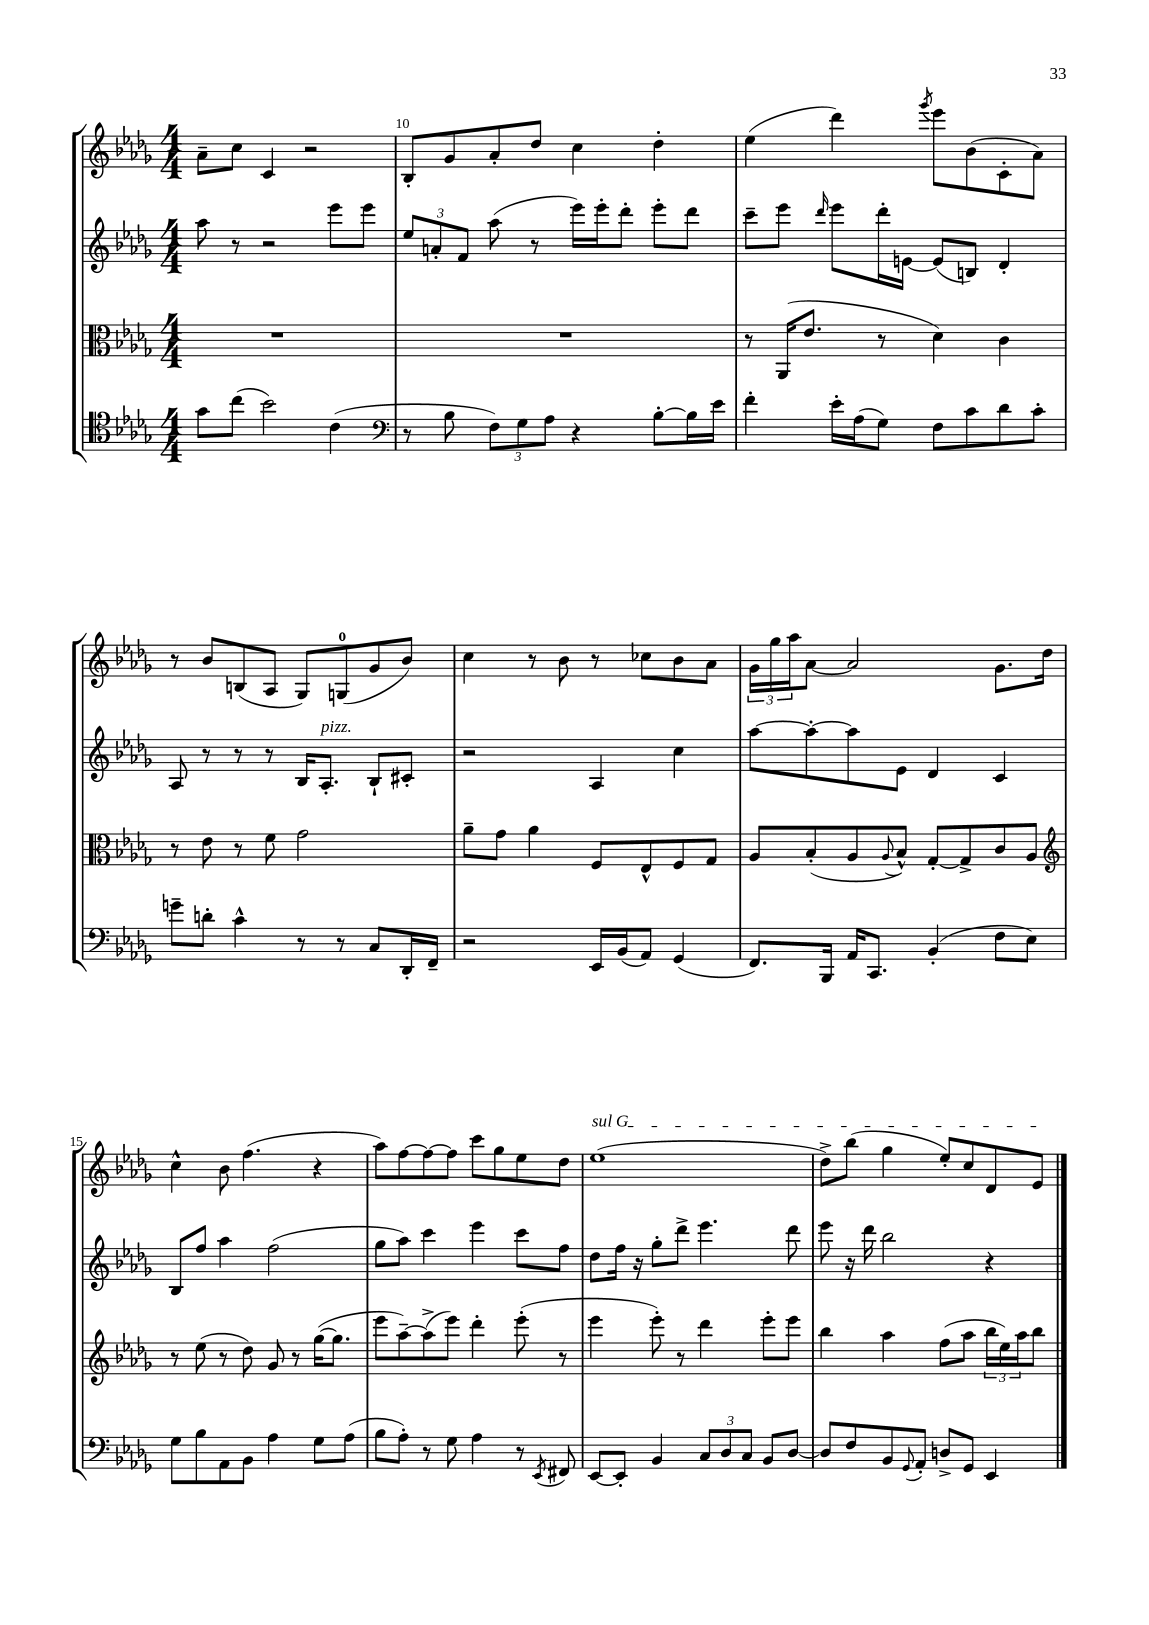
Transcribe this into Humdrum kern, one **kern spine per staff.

**kern	**kern	**kern	**kern
*staff4	*staff3	*staff2	*staff1
*clefC4	*clefC3	*clefG2	*clefG2
*k[b-e-a-d-g-]	*k[b-e-a-d-g-]	*k[b-e-a-d-g-]	*k[b-e-a-d-g-]
*M4/4	*M4/4	*M4/4	*M4/4
8g-	1r	8aa-	8a-~
(8cc	.	8r	8cc
2b-)	.	2r	4c
.	.	.	2r
(4c	.	8eee-	.
.	.	8eee-	.
=	=	=	=
*clefF4	*	*	*
8r	1r	12ee-	8B-'
.	.	12a'	.
8B-	.	.	8g-
.	.	12f	.
12F)	.	(8aa-	8a-'
12G-	.	.	.
.	.	8r	8dd-
12A-	.	.	.
4r	.	16eee-)	4cc
.	.	16eee-'	.
.	.	8ddd-'	.
[8B-'	.	8eee-'	4dd-'
16B-]	.	8ddd-	.
16e-	.	.	.
=	=	=	=
4f'	8r	8ccc~	(4ee-
.	(16AA-	8eee-	.
.	8.e-	.	.
.	.	16qqddd-	.
16e-'	.	8eee-	4ddd-)
(16A-	.	.	.
8G-)	8r	16ddd-'	.
.	.	[16e	.
.	.	.	8qggg-
8F	4d-)	(8e]	8eee-
8c	.	8B)	(8b-
8d-	4c	4d-'	8c'
8c'	.	.	8a-)
=	=	=	=
8g~	8r	8A-	8r
8d'	8e-	8r	8b-
4c^^	8r	8r	(8B
.	8f	8r	8A-
8r	2g-	16B-	8G-)
.	.	8.A-'	.
8r	.	.	(8G
8C	.	8B-`	8g-
16DD-'	.	8c#'	8b-)
16FF~	.	.	.
=	=	=	=
2r	8a-~	2r	4cc
.	8g-	.	.
.	4a-	.	8r
.	.	.	8b-
16EE-	8F	4A-	8r
(16BB-	.	.	.
8AA-)	8E-^^	.	8cc-
(4GG-	8F	4cc	8b-
.	8G-	.	8a-
=	=	=	=
8.FF)	8A-	[8aa-	24g-
.	.	.	24gg-
.	.	.	24aa-
.	(8B-'	8aa-'_	[8a-
16BBB-	.	.	.
16AA-	8A-	8aa-]	2a-]
8.CC	.	.	.
.	8qqA-	.	.
.	8B-^^)	8e-	.
(4BB-'	[8G-'	4d-	.
.	8G-^]	.	.
8F	8c	4c	8.g-
8E-)	8A-	.	.
.	.	.	16dd-
=	=	=	=
*	*clefG2	*	*
8G-	8r	8B-	4cc^^
8B-	(8ee-	8ff	.
8AA-	8r	4aa-	8b-
8BB-	8dd-)	.	(4.ff
4A-	8g-	(2ff	.
.	8r	.	.
8G-	([16gg-	.	4r
.	8.gg-]	.	.
(8A-	.	.	.
=	=	=	=
8B-	8eee-	8gg-	8aa-)
8A-')	[8aa-~)	8aa-)	[8ff
8r	(8aa-^]	4ccc	8ff_
8G-	8eee-)	.	8ff]
4A-	4ddd-'	4eee-	8ccc
.	.	.	8gg-
8r	(8eee-'	8ccc	8ee-
8qEE-	.	.	.
8FF#	8r	8ff	8dd-
=	=	=	=
[8EE-	4eee-	8dd-	(1ee-
8EE-']	.	16ff	.
.	.	16r	.
4BB-	8eee-')	8gg-'	.
.	8r	8ddd-^	.
12C	4ddd-	4.eee-	.
12D-	.	.	.
12C	.	.	.
8BB-	8eee-'	.	.
[8D-	8eee-	8ddd-	.
=	=	=	=
8D-]	4bb-	8eee-	8dd-^)
8F	.	16r	(8bb-
.	.	16ddd-	.
8BB-	4aa-	2bb-	4gg-
8qqGG-	.	.	.
8AA-'	.	.	.
8D^	(8ff	.	8ee-')
8GG-	8aa-	.	8cc
4EE-	24bb-	4r	8d-
.	24ee-)	.	.
.	24aa-	.	.
.	8bb-	.	8e-
==	==	==	==
*-	*-	*-	*-
